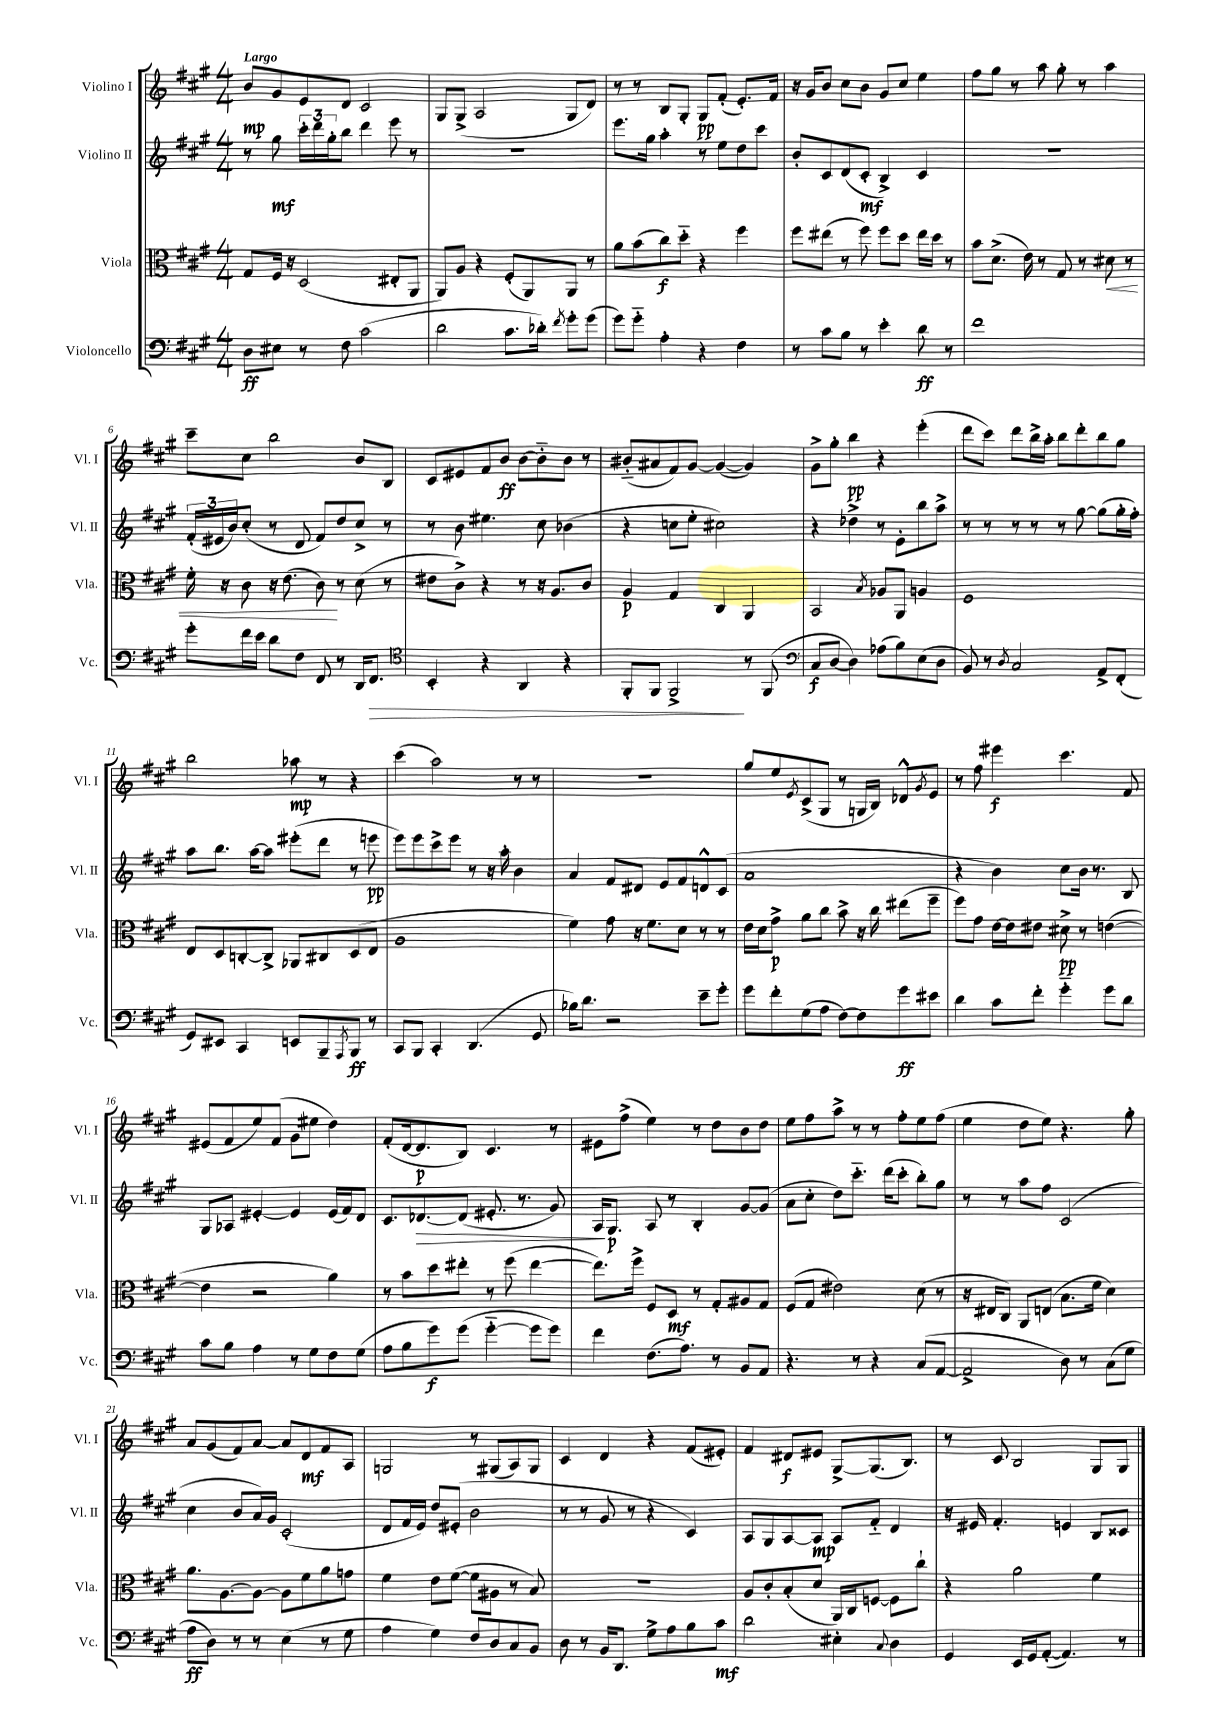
<<
\new StaffGroup <<
\new Staff = "s0" \with { instrumentName = "Violino I" shortInstrumentName = "Vl. I" } {
    \clef treble \key a \major \numericTimeSignature \time 4/4 \tempo "Largo"
    b'8\mp gis'8 e'8 d'8 cis'2 |
    gis8 gis8->( a2 gis8 d'8) |
    r8 r8 b8 gis8-. gis8\pp fis'8-.( e'8.-.) fis'16 |
    r16 gis'16 b'8 cis''8 b'8 gis'8 cis''8 e''4 |
    fis''8 gis''8 r8 a''8 gis''8-. r8 a''4 |
    cis'''8-- cis''8 b''2 b'8 b8 |
    cis'8 eis'8 fis'8 b'8\ff b'8~ b'8-_ b'8 r8 |
    bis'8-_( ais'8 fis'8) gis'8~ gis'4~( gis'4) |
    gis'8-> gis''8-. b''4\pp r4 e'''4-.( |
    d'''8 cis'''8) d'''8 b''16-> a''16-. b''8 d'''8-. b''8 gis''8 |
    b''2 aes''8\mp r8 r4 |
    cis'''4( a''2) r8 r8 |
    R1 |
    gis''8 e''8 \acciaccatura { e'8 } cis'8->( gis8 r8 g16 b16) des'8-^ \acciaccatura { gis'8 } e'8 |
    r8 fis''8 eis'''4\f cis'''4. fis'8 |
    eis'8( fis'8 e''8) fis'8( gis'8 eis''8 d''4) |
    fis'8-.( d'16~ d'8.\p b8) cis'4. r8 |
    eis'8 fis''8->( e''4) r8 d''8 b'8 d''8 |
    e''8 fis''8 a''8-> r8 r8 fis''8-. e''8 fis''8( |
    e''4 d''8 e''8) r4. gis''8-. |
    a'8 gis'8( fis'8) a'8~ a'8 d'8\mf fis'8 a8 |
    g2 r8 gis8( a8) gis8 |
    cis'4 d'4 r4 fis'8( eis'8-.) |
    fis'4 dis'8\f eis'8 gis8~-> gis8.( b8.) |
    r8 cis'8 b2 gis8 gis8 \bar "|." |
}
\new Staff = "s1" \with { instrumentName = "Violino II" shortInstrumentName = "Vl. II" } {
    \clef treble \key a \major \numericTimeSignature \time 4/4
    r8 gis''8\mf \tuplet 3/2 { cis'''16-. d'''16 gis''16-. } b''8 d'''4 e'''8 r8 |
    r1 |
    e'''8. gis''16 a''4-. r8 e''8 d''8 cis'''8 |
    b'8-. cis'8 d'8( cis'8-.\mf b4->) cis'4 |
    R1 |
    \tuplet 3/2 { fis'16-.( eis'16 b'16) } cis''8-.( r8 d'8 fis'8) d''8 cis''8-> r8 |
    r8 b'8 eis''4. cis''8 bes'4( |
    r4 c''8 e''8-. cis''2) |
    r4 des''4-> r8 e'8-. b''8 a''8-> |
    r8 r8 r8 r8 r8 gis''8~ gis''8( gis''16-. fis''16-.) |
    a''8 b''8. a''16~ a''8 eis'''8-.( d'''8 r8 e'''8\pp |
    e'''8) e'''8 cis'''8-> e'''8 r8 r16 a''16-. b'4 |
    a'4 fis'8 dis'8 e'8 fis'8 d'8-^ cis'8( |
    a'1 |
    r4 b'4) cis''8 b'16 r8. b8 |
    gis8 aes8 eis'4~-. eis'4 eis'16( fis'16) d'8 |
    cis'8. des'8.~\> des'8( eis'8.-. r8. gis'8) |
    a16\! gis8.\p a8 r8 b4-. gis'8~ gis'8( |
    a'8 cis''8-. d''8) cis'''8.-_ d'''16( cis'''8-. b''8-.) gis''8 |
    r8 r8 a''8 fis''8 cis'2( |
    cis''4 b'8 a'16) gis'16 cis'2-.( |
    d'8 fis'16 e'16) d''8 eis'8-.( b'2 |
    r8 r8 gis'8 r8 r4 cis'4) |
    a8 gis8 a8~ a8\mp a8 fis'8-_ d'4 |
    r16 eis'16 fis'4.-. e'4 b8 cisis'8 \bar "|." |
}
\new Staff = "s2" \with { instrumentName = "Viola" shortInstrumentName = "Vla." } {
    \clef alto \key a \major \numericTimeSignature \time 4/4
    gis8 fis16 r16 d2( eis8-. a,8 |
    a,8) a8 r4 fis8-.( a,8) a,8 r8 |
    a'8 b'8( cis''8\f) d''8-_ r4 fis''4 |
    fis''8 eis''8( r8 fis''8) fis''8 d''8 eis''16 d''16 r8 |
    b'8 d'8.->( e'16) r8 gis8 r8 dis'8\< r8 |
    fis'16-. r16 cis'8 r16 e'8.( cis'8\!) r8 d'8( r8 |
    eis'8 cis'8->) r4 r8 r16 a8. cis'8 |
    a4\p gis4 cis4 a,4 |
    b,2 \acciaccatura { b8 } aes8 a,8 a4 |
    fis1 |
    e8 d8 c8~-. c8-> aes,8 cis8 d8( e8 |
    a1 |
    fis'4) gis'8 r16 fis'8. d'8 r8 r8 |
    e'16 d'16 gis'8->\p a'8 cis''8 b'8-> r16 cis''16 eis''8( fis''8-- |
    fis''8) gis'8 e'16~ e'16 eis'8 dis'8->\pp r8 e'4~( |
    e'4 r2 a'4) |
    r8 b'8 d''8 eis''8-. r8 fis''8( eis''4~ |
    eis''8.) fis''16-> fis8 d8\mf r8 gis8-. ais8 gis8 |
    fis8( gis8 eis'2) d'8( r8 |
    r16 eis16 cis8) a,8 e8( b8. fis'16 d'4) |
    a'8. a8.~ a8~ a8 fis'8 a'8 g'8 |
    fis'4 e'8 fis'8~( fis'8 ais8 r8 b8) |
    R1 |
    a8 cis'8-. b8-.( d'8 a,16) cis16 f8~ f8 cis''8-! |
    r4 a'2 fis'4 \bar "|." |
}
\new Staff = "s3" \with { instrumentName = "Violoncello" shortInstrumentName = "Vc." } {
    \clef bass \key a \major \numericTimeSignature \time 4/4
    d8\ff eis8 r8 fis8 cis'2( |
    d'2 cis'8. des'16-.) \acciaccatura { fis'8 } gis'8-. gis'8( |
    gis'8) gis'8-_ a4-. r4 fis4 |
    r8 cis'8 b8 r8 e'4-. d'8\ff r8 |
    fis'1 |
    gis'8-. fis'16 e'16 d'8 fis8 fis,8 r8 d,16 fis,8.\> |
    \clef tenor b,4-. r4 a,4 r4 |
    fis,8-. fis,8 fis,2->\! r8 fis,8( |
    \clef bass cis8\f d8~ d4) aes8( b8) e8( d8 |
    b,8) r8 \acciaccatura { d8 } cis2 a,8-> fis,8-.( |
    gis,8) eis,8 cis,4 e,8 b,,8-- \acciaccatura { a,,8 } b,,8\ff r8 |
    cis,8 b,,8 cis,4-. d,4.( gis,8 |
    bes16) d'8. r2 e'8-- gis'8-. |
    gis'8 fis'8-. gis8( a8 fis8~) fis8 gis'8\ff eis'8 |
    d'4 cis'8 fis'8-. gis'4-_ gis'8 d'8 |
    cis'8 b8 a4 r8 gis8 fis8 gis8( |
    a8 b8 gis'8\f) gis'8( gis'4~-_ gis'8 gis'8) |
    fis'4 fis8.( a8.) r8 b,8 a,8 |
    r4. r8 r4 cis8( a,8~ |
    a,2-> d8) r8 cis8( gis8 |
    a8\ff d8) r8 r8 e4( r8 gis8 |
    a4 gis4) fis8 d8 cis8 b,8 |
    d8 r8 b,16 d,8. gis8-> a8 b8 cis'8\mf |
    d'2 eis4-. \appoggiatura { cis8 } d4 |
    gis,4 e,16 gis,16 a,8~-.( a,4.) r8 \bar "|." |
}
>>
>>
